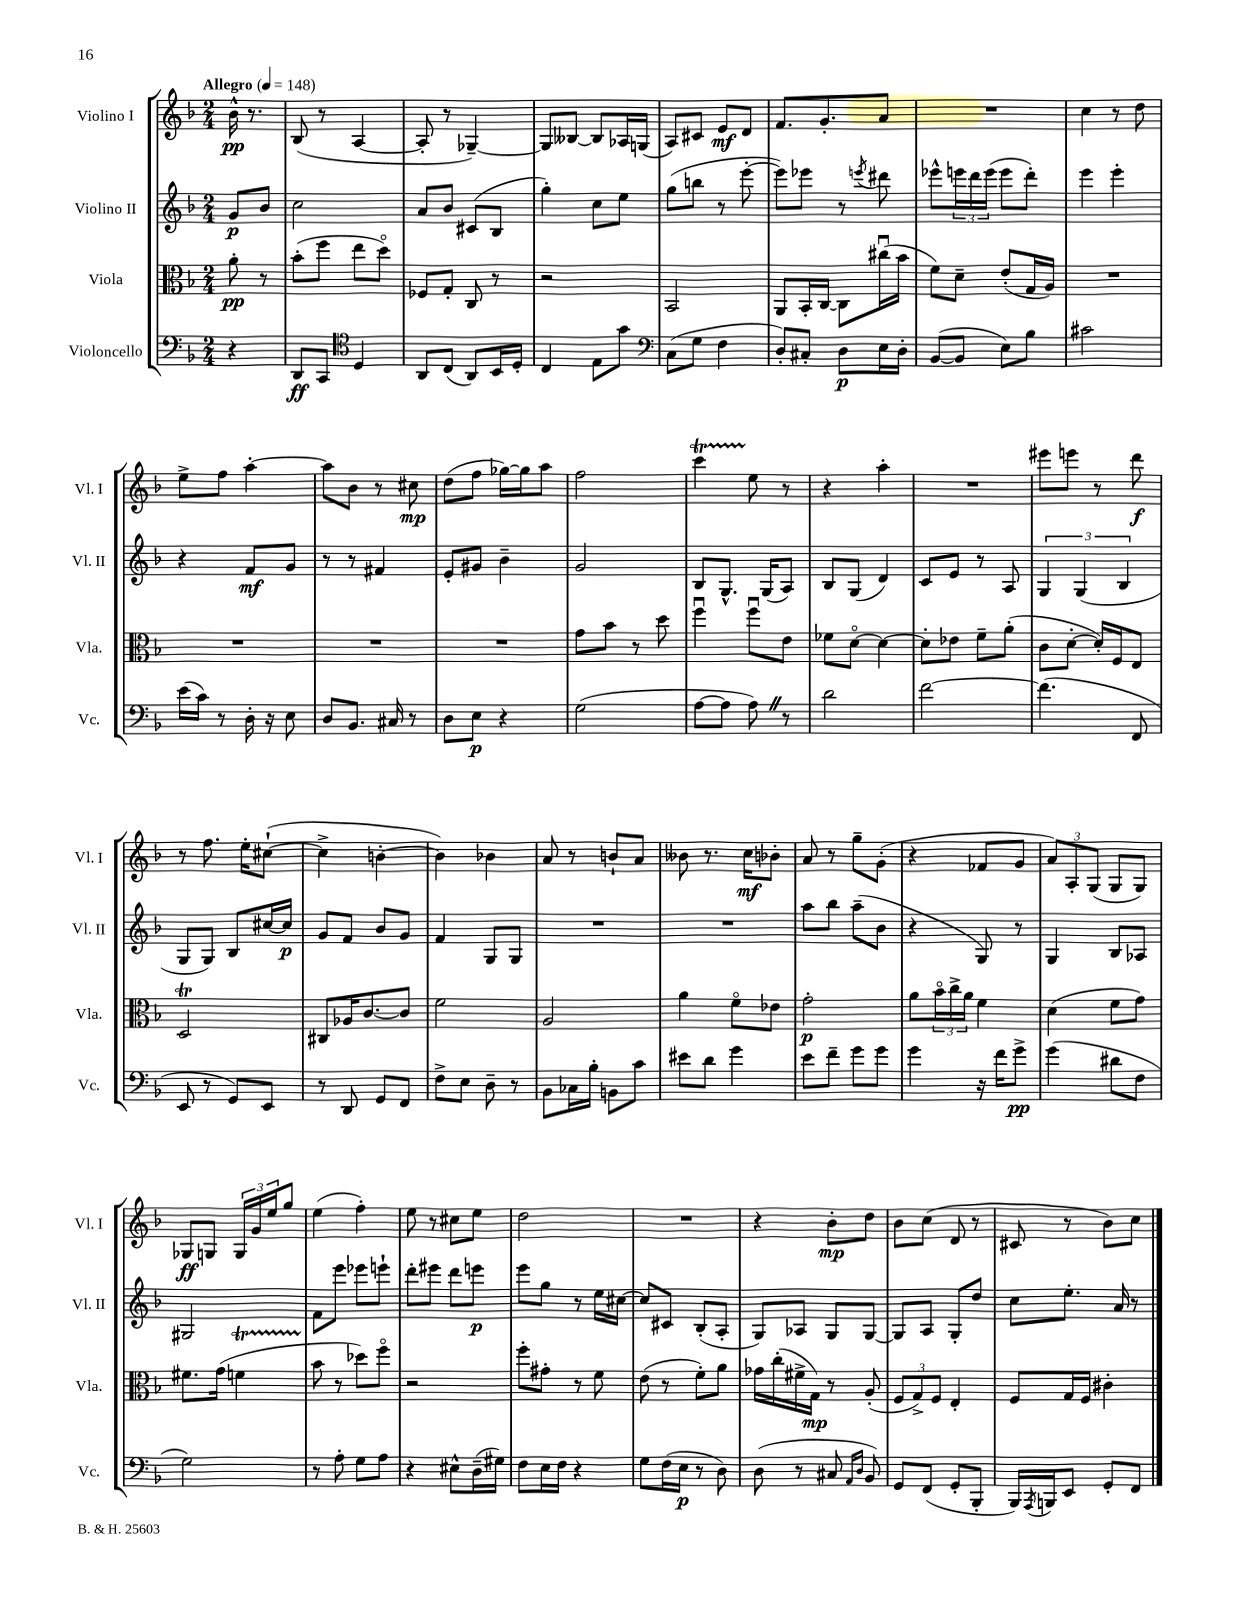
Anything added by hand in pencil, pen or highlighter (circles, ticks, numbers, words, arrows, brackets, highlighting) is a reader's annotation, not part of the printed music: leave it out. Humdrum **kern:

**kern	**kern	**kern	**kern
*staff4	*staff3	*staff2	*staff1
*clefF4	*clefC3	*clefG2	*clefG2
*k[b-]	*k[b-]	*k[b-]	*k[b-]
*M2/4	*M2/4	*M2/4	*M2/4
*MM148	*MM148	*MM148	*MM148
4r	8a'	8g	16b-^^
.	.	.	8.r
.	8r	8b-	.
=	=	=	=
8DD	(8b-'	2cc	(8B-
8CC	8ff	.	8r
*clefC4	*	*	*
4D	8ee	.	[4A
.	8ddo)	.	.
=	=	=	=
8AA	8F-	8a	8A']
(8C	8G'	8b-	8r
8AA)	8C	(8c#	[4G-~)
16BB-	8r	8B-	.
16D'	.	.	.
=	=	=	=
4C	2r	4gg')	8G-]
.	.	.	[8B--
8E	.	8cc	8B--]
8g	.	8ee	16A-
.	.	.	(16G
=	=	=	=
*clefF4	*	*	*
(8C	2BB-	(8gg	8A)
8G	.	8bb	8c#
4F	.	8r	8e
.	.	[8eee'	8d
=	=	=	=
8D')	8AA	8eee])	8.f
8C#'	16BB-'	8eee-	.
.	[16C	.	8.g'
8D	8C]	8r	.
.	.	8qeee	.
16E	(16cc#u	8ddd#	8a
16D'	16b-	.	.
=	=	=	=
([8BB-	8f)	8eee-^^	2r
8BB-]	8d~	24eee	.
.	.	24ddd	.
.	.	(24eee	.
8E)	(8e'	8eee	.
8B-	16G	8ddd')	.
.	16A)	.	.
=	=	=	=
2c#	2r	4eee	4cc
.	.	4eee'	8r
.	.	.	8dd
=	=	=	=
(16e	2r	4r	8ee^
16c)	.	.	.
8r	.	.	8ff
16D'	.	8f	[4aa'
16r	.	.	.
8E	.	8g	.
=	=	=	=
8D	2r	8r	8aa]
8.BB-	.	8r	8b-
.	.	4f#	8r
16C#	.	.	.
8r	.	.	8cc#
=	=	=	=
8D	2r	8e'	(8dd
8E	.	8g#	8ff
4r	.	4b-~	[16gg-)
.	.	.	16gg-]
.	.	.	8aa
=	=	=	=
(2G	8g	2g	2ff
.	8b-	.	.
.	8r	.	.
.	8dd	.	.
=	=	=	=
[8A	4ffu	8B-	4ccc
8A]	.	8.G^^	.
8A)	8ffu	.	8ee
.	.	(16G	.
8r	8e	8A)	8r
=	=	=	=
2d	8f-	8B-	4r
.	[8do	(8G	.
.	4d_	4d)	4aa'
=	=	=	=
[2f	8d']	8c	2r
.	8e-	8e	.
.	8f~	8r	.
.	(8a'	8A	.
=	=	=	=
(4.f]	8c	6G	8eee#
.	[8d'	.	8eee
.	.	(6G	.
.	16d'])	.	8r
.	16F	.	.
.	.	6B-	.
8FF	8E	.	8ddd
=	=	=	=
8EE	2D	8G	8r
8r	.	8G)	8.ff
8GG)	.	8B-	.
.	.	.	16ee'
8EE	.	[16cc#	([8cc#`
.	.	16cc#]	.
=	=	=	=
8r	8C#	8g	4cc#^]
8DD	16A-	8f	.
.	[8.c	.	.
8GG	.	8b-	[4b'
8FF	8c]	8g	.
=	=	=	=
8F^	2f	4f	4b])
8E	.	.	.
8D~	.	8G	4b-
8r	.	8G	.
=	=	=	=
8BB-	2A	2r	8a
16C-	.	.	8r
16B-'	.	.	.
8BB	.	.	8b`
8c	.	.	8a
=	=	=	=
8e#	4a	2r	8b--
8d	.	.	8.r
4g	8fo	.	.
.	.	.	16cc
.	8e-	.	8b-'
=	=	=	=
8e	2g'	8aa	8a
8f~	.	8bb-	8r
8g	.	(8aa~	8gg~
8g	.	8b-	(8g'
=	=	=	=
4g	8a	4r	4r
.	24b-o	.	.
.	24cc^	.	.
.	24a	.	.
16r	4f	8G)	8f-
16f	.	.	.
8g^	.	8r	8g
=	=	=	=
(4g	(4d	4G	12a)
.	.	.	12A'
.	.	.	(12G
8d#	8f	8B-	8G
8F	8g)	8A-	8G)
=	=	=	=
2G)	8.f#	2G#	8G-
.	.	.	8G
.	(16g	.	.
.	4f	.	24G
.	.	.	24g
.	.	.	24ee
.	.	.	8gg
=	=	=	=
8r	8b-	8f	(4ee
8A'	8r	8eee	.
8G	8dd-)	8eee-	4ff')
8A	8ffo	8eee`	.
=	=	=	=
4r	2r	8ddd'	8ee
.	.	8eee#	8r
8E#^^	.	8ddd	8cc#
(16D~	.	8eee	8ee
16G#)	.	.	.
=	=	=	=
8F	8ff'	8eee	2dd
16E	8g#'	8gg	.
16F	.	.	.
4r	8r	8r	.
.	8f	16ee	.
.	.	[16cc#	.
=	=	=	=
8G	(8e	8cc#]	2r
(16F	8r	8c#	.
16E	.	.	.
8r	8f')	(8B-'	.
8D)	8a	8A'	.
=	=	=	=
(8D	16g-	8G)	4r
.	(16cc'	.	.
8r	16f#^	8A-	.
.	16G)	.	.
8C#	8r	8G	8b-'
16qqAA	.	.	.
16qqD	.	.	.
8BB-)	(8A'	[8G	8dd
=	=	=	=
8GG	12F	8G]	8b-
.	12G^)	.	.
(8FF	.	8A	(8cc
.	12F	.	.
8GG'	4E'	8G'	8d
8BBB-'	.	8dd	8r
=	=	=	=
16BBB-)	8F	8cc	8c#
8qAAA	.	.	.
16BBB	.	.	.
8EE	16G	8.ee'	8r
.	16F	.	.
8GG'	4c#'	.	8b-)
.	.	16a	.
8FF	.	8r	8cc
==	==	==	==
*-	*-	*-	*-
